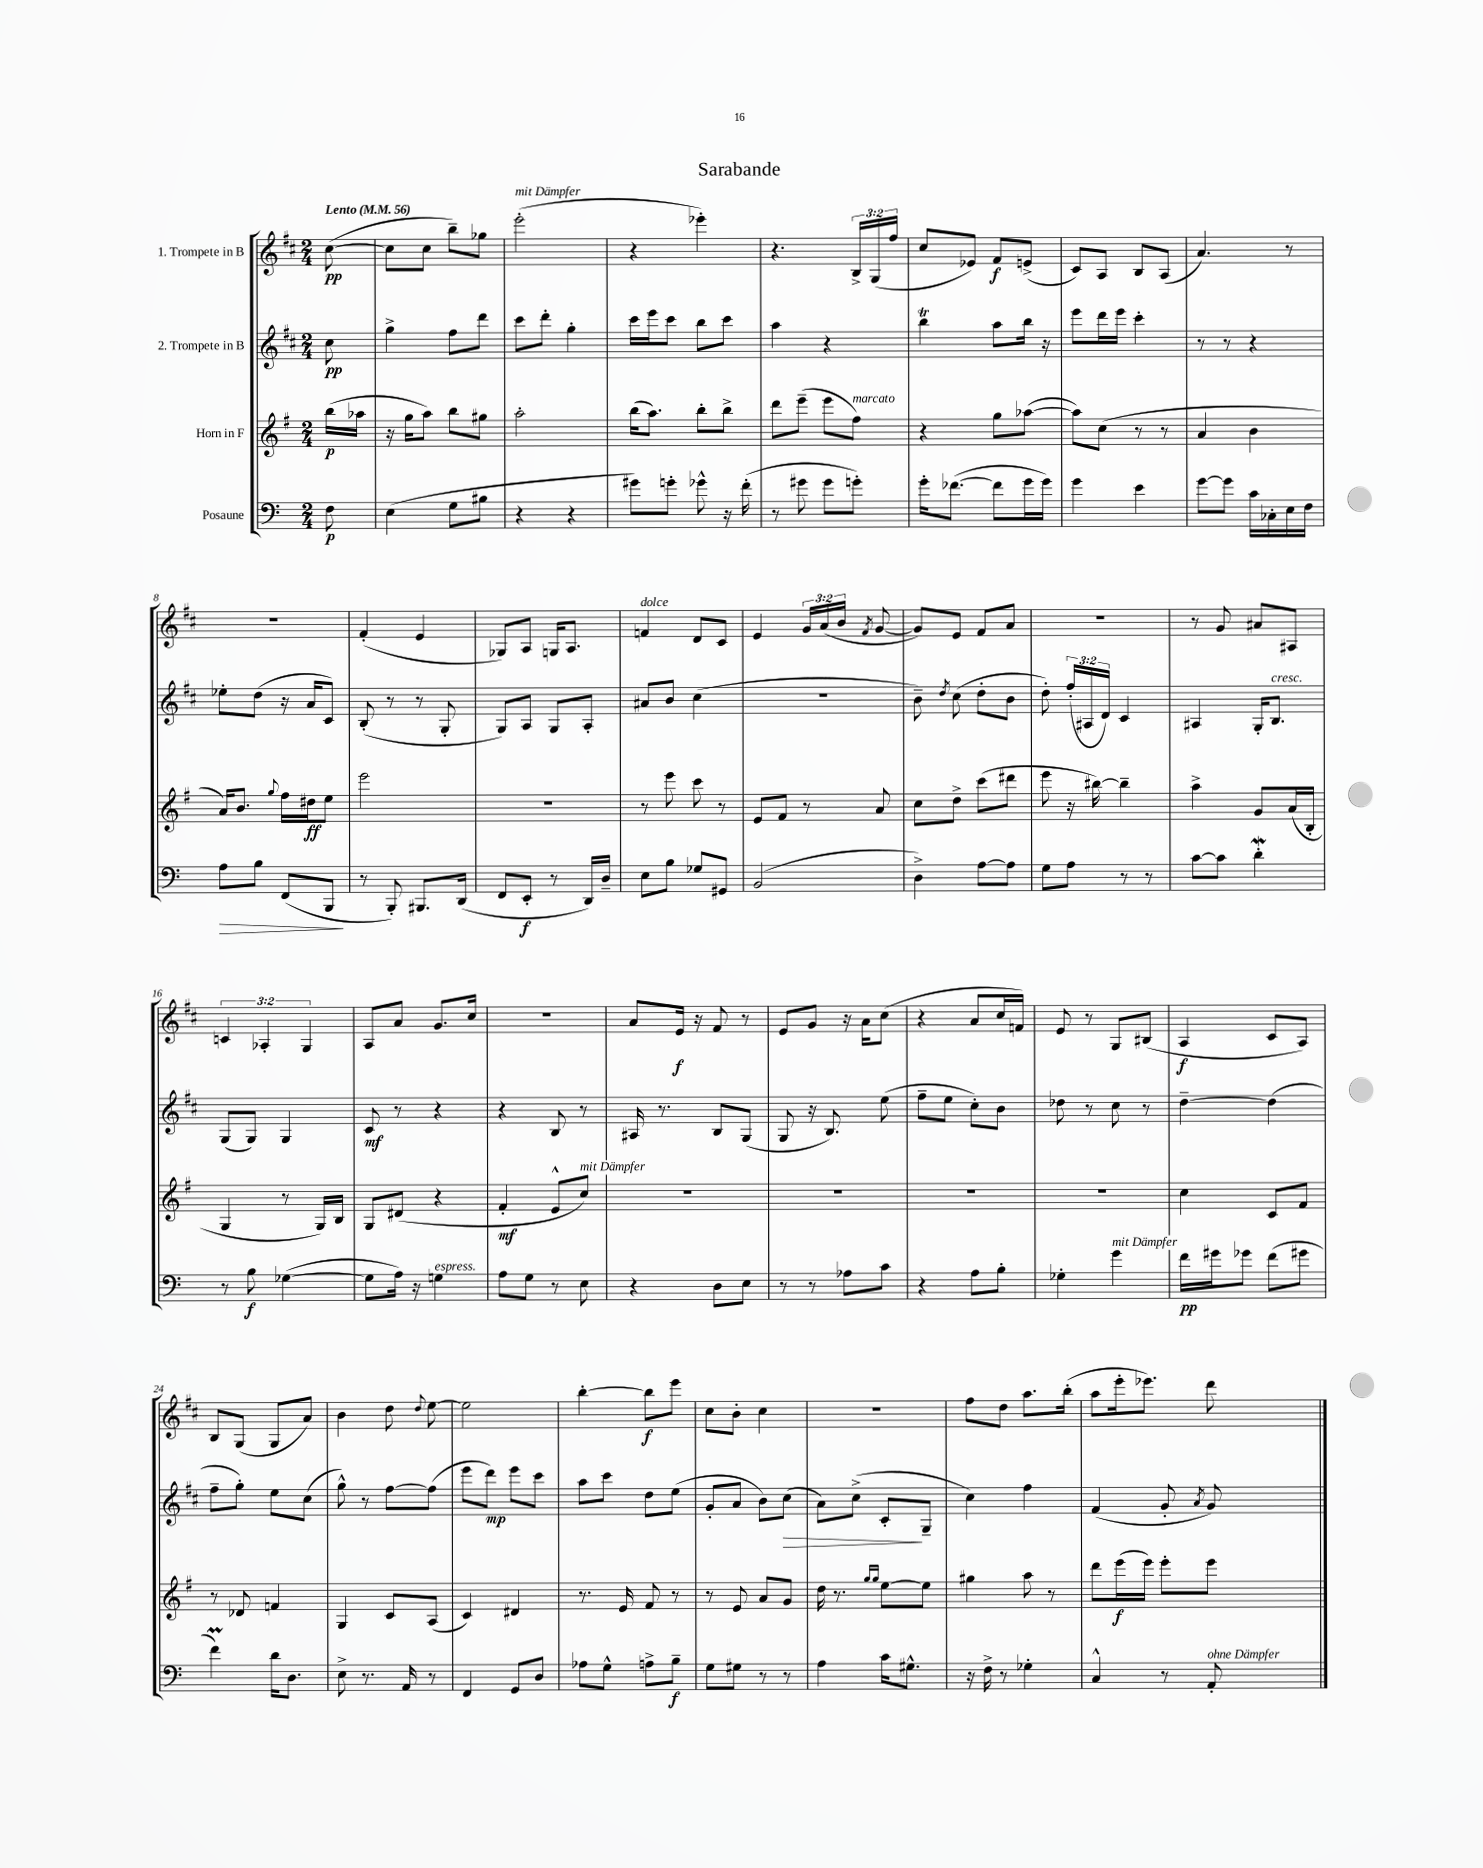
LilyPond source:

\header { title = "Sarabande" }
<<
\new StaffGroup <<
\new Staff = "s0" \with { instrumentName = "1. Trompete in B" } {
    \clef treble \key d \major \numericTimeSignature \time 2/4 \override Staff.TupletNumber.text = #tuplet-number::calc-fraction-text \partial 8 \tempo "Lento" 4 = 56
    \autoBeamOff cis''8~\pp( |
    cis''8[ cis''8] b''8[--) ges''8] |
    e'''2-.^\markup { \italic "mit Dämpfer" }( |
    r4 ees'''4-.) |
    r4. \tuplet 3/2 { b16[-> g16( fis''16] } |
    cis''8[ ees'8]) fis'8[\f e'8]->( |
    cis'8[) a8] b8[ a8]( |
    a'4.) r8 |
    r2 |
    fis'4-.( e'4 |
    ges8[) a8] g16[ a8.] |
    f'4^\markup { \italic "dolce" } d'8[ cis'8] |
    e'4 \tuplet 3/2 { g'16[ a'16( b'16] } \acciaccatura { fis'8 } g'8~ |
    g'8[) e'8] fis'8[ a'8] |
    R2 |
    r8 g'8 ais'8[ ais8] |
    \tuplet 3/2 { c'4 aes4-. g4 } |
    a8[ a'8] g'8.[ cis''16] |
    R2 |
    a'8[ e'16]\f r16 fis'8 r8 |
    e'8[ g'8] r16 a'16[ cis''8]( |
    r4 a'8[ cis''16 f'16]) |
    e'8 r8 g8[ bis8]( |
    a4\f cis'8[ a8]) |
    b8[ g8]( g8[ a'8]) |
    b'4 d''8 \appoggiatura { d''8 } e''8~ |
    e''2 |
    b''4~-. b''8[\f e'''8] |
    cis''8[ b'8]-. cis''4 |
    R2 |
    fis''8[ d''8] a''8.[ b''16]-.( |
    a''8[ e'''16-. ees'''8.]) d'''8 \bar "|." |
}
\new Staff = "s1" \with { instrumentName = "2. Trompete in B" } {
    \clef treble \key d \major \numericTimeSignature \time 2/4 \override Staff.TupletNumber.text = #tuplet-number::calc-fraction-text \partial 8
    \autoBeamOff cis''8\pp |
    g''4-> fis''8[ d'''8] |
    cis'''8[ d'''8]-. g''4-. |
    cis'''16[ e'''16 cis'''8] b''8[ cis'''8] |
    a''4 r4 |
    b''4\trill a''8[ b''16] r16 |
    e'''8[ d'''16 e'''16] cis'''4-. |
    r8 r8 r4 |
    ees''8[-. d''8]( r16 a'16[ cis'8]) |
    b8-.( r8 r8 g8-. |
    g8[) a8] g8[ a8]-. |
    ais'8[ b'8] cis''4( |
    R2 |
    b'8--) \acciaccatura { d''8 } cis''8( d''8[-. b'8] |
    d''8-.) \tuplet 3/2 { fis''16[-.( ais16 d'16]) } cis'4 |
    ais4 g16[-. b8.]^\markup { \italic "cresc." } |
    g8[( g8]) g4 |
    cis'8\mf r8 r4 |
    r4 b8 r8 |
    ais16 r8. b8[ g8]( |
    g8 r16 b8.) e''8( |
    fis''8[-- e''8] cis''8[-.) b'8] |
    des''8 r8 cis''8 r8 |
    d''4~-- d''4( |
    fis''8[-- g''8]-.) e''8[ cis''8]( |
    g''8-^) r8 fis''8[~ fis''8]( |
    e'''8[ d'''8]\mp) e'''8[ cis'''8] |
    a''8[ cis'''8] d''8[ e''8]( |
    g'8[-. a'8] b'8[) cis''8]\>( |
    a'8[) cis''8]->( cis'8[-.\! g8]-- |
    cis''4) fis''4 |
    fis'4( g'8-. \acciaccatura { a'8 } g'8) \bar "|." |
}
\new Staff = "s2" \with { instrumentName = "Horn in F" } {
    \clef treble \key g \major \numericTimeSignature \time 2/4 \partial 8
    \autoBeamOff b''16[\p( aes''16] |
    r16 g''16[ a''8]) b''8[ gis''8] |
    a''2-. |
    b''16[( a''8.]) b''8[-. b''8]-> |
    d'''8[ e'''8]--( e'''8[ fis''8]^\markup { \italic "marcato" }) |
    r4 g''8[ aes''8]~( |
    aes''8[) c''8]( r8 r8 |
    a'4 b'4 |
    a'16[) b'8.] \appoggiatura { g''8 } fis''16[ dis''16\ff e''8] |
    e'''2 |
    r2 |
    r8 e'''8 c'''8 r8 |
    e'8[ fis'8] r8 a'8 |
    c''8[ d''8]-> c'''8[( dis'''8] |
    e'''8 r16 bis''16~) bis''4-- |
    a''4-> g'8[ a'16( b16]-. |
    g4 r8 g16[) b16] |
    g8[ dis'8]( r4 |
    fis'4-.\mf e'8[-^ c''8]^\markup { \italic "mit Dämpfer" }) |
    R2 |
    R2 |
    R2 |
    R2 |
    c''4 c'8[ fis'8] |
    r8 des'8 f'4 |
    g4 c'8[ a8]( |
    c'4) dis'4 |
    r8. e'16 fis'8 r8 |
    r8 e'8 a'8[ g'8] |
    d''16 r8. \grace { g''16[ g''16] } e''8[~ e''8] |
    gis''4 a''8 r8 |
    d'''8[ e'''16\f( e'''16]) e'''8[-. e'''8] \bar "|." |
}
\new Staff = "s3" \with { instrumentName = "Posaune" } {
    \clef bass \key c \major \numericTimeSignature \time 2/4 \partial 8
    \autoBeamOff f8\p |
    e4( g8[ bis8] |
    r4 r4 |
    gis'8[) g'8]-. ges'8-^ r16 f'16-.( |
    r8 gis'8 gis'8[ g'8]-.) |
    g'16[-. fes'8.]~( fes'8[ g'16 g'16]) |
    g'4 e'4 |
    g'8[~ g'8] c'16[ ces16-. e16 f16] |
    a8[\> b8] f,8[( b,,8]\! |
    r8 b,,8-.) bis,,8.[ d,16]( |
    f,8[ e,8]-.\f r8 d,16[) d16]-- |
    e8[ b8] ges8[ gis,8] |
    b,2( |
    d4->) a8[~ a8] |
    g8[ a8] r8 r8 |
    c'8[~ c'8] d'4-.\mordent |
    r8 b8\f ges4~( |
    ges8[ a16]) r16 g4^\markup { \italic "espress." } |
    a8[ g8] r8 e8 |
    r4 d8[ e8] |
    r8 r8 aes8[ c'8] |
    r4 a8[ b8]-. |
    ges4-. g'4^\markup { \italic "mit Dämpfer" } |
    f'16[\pp gis'16 ges'8] f'8[( gis'8] |
    f'4\prall) d'16[ d8.] |
    e8-> r8. a,16 r8 |
    f,4 g,8[ d8] |
    aes8[ g8]-^ a8[-> b8]--\f |
    g8[ gis8] r8 r8 |
    a4 c'16[ gis8.]-^ |
    r16 f16-> r8 ges4-. |
    c4-^ r8 a,8-.^\markup { \italic "ohne Dämpfer" } \bar "|." |
}
>>
>>
